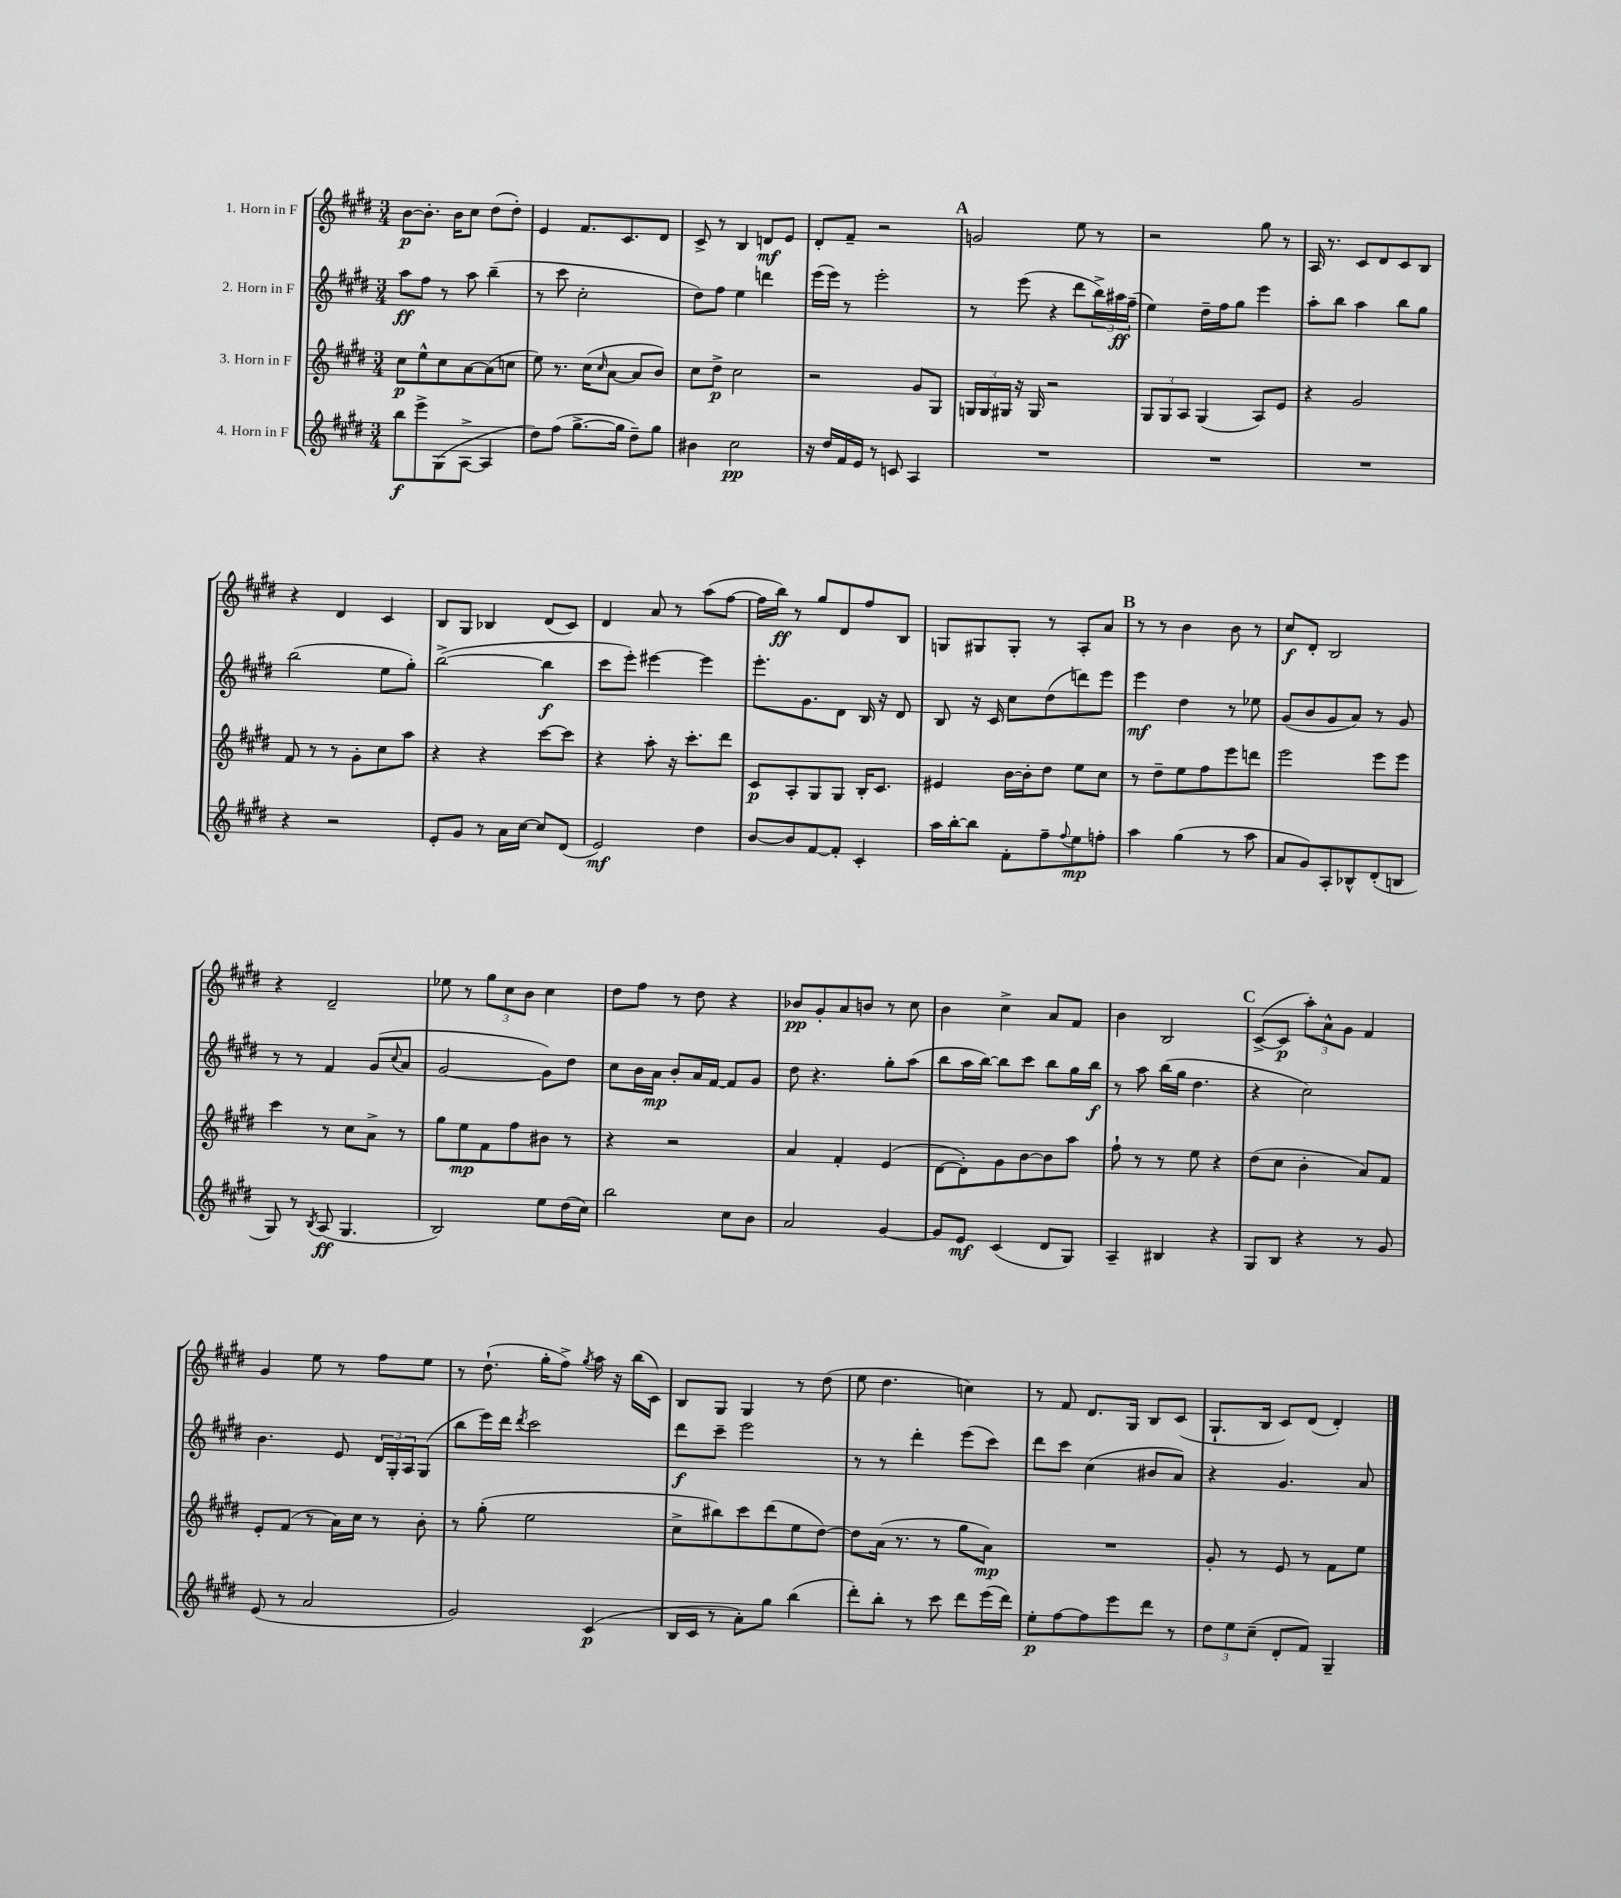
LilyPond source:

<<
\new StaffGroup <<
\new Staff = "s0" \with { instrumentName = "1. Horn in F" } {
    \clef treble \key e \major \numericTimeSignature \time 3/4
    b'8~\p b'8.-. b'16 cis''8 dis''8( dis''8-.) |
    e'4 fis'8. cis'8. dis'8 |
    cis'8-> r8 b4 d'8\mf e'8 |
    dis'8-. fis'8-- r2 |
    \mark \markup { \bold "A" } g'2 e''8 r8 |
    r2 gis''8 r8 |
    a16 r8. cis'8 dis'8 cis'8 b8 |
    r4 dis'4 cis'4 |
    b8 gis8 bes4 dis'8( cis'8) |
    dis'4 a'8 r8 a''8( fis''8~ |
    fis''16 b''16\ff) r8 gis''8 dis'8 fis''8 b8 |
    g8 gis8 gis8-. r8 a8-. a'8 |
    \mark \markup { \bold "B" } r8 r8 b'4 b'8 r8 |
    cis''8\f dis'8-. b2 |
    r4 dis'2-- |
    ees''8 r8 \tuplet 3/2 { gis''8 cis''8 b'8 } cis''4 |
    dis''8 fis''8 r8 dis''8 r4 |
    bes'8\pp gis'8-. a'8 b'8 r8 cis''8 |
    b'4 cis''4-> a'8 fis'8 |
    b'4 b2 |
    \mark \markup { \bold "C" } cis'8~->( cis'8\p \tuplet 3/2 { a''8-.) a'8-^ gis'8 } fis'4 |
    gis'4 e''8 r8 fis''8 e''8 |
    r8 dis''8.-!( gis''16-. fis''8->) \acciaccatura { gis''8 } a''16 r16 b''16( cis'16) |
    b8 gis8 gis4 r8 dis''8( |
    e''8 dis''4. c''4) |
    r8 fis'8 dis'8. gis16 b8 cis'8( |
    gis8.-! b16 cis'8) dis'8( dis'4-.) \bar "|." |
}
\new Staff = "s1" \with { instrumentName = "2. Horn in F" } {
    \clef treble \key e \major \numericTimeSignature \time 3/4
    a''8\ff fis''8 r8 a''8 b''4--( |
    r8 cis'''8 cis''2-. |
    dis''8) fis''8 e''4 d'''4 |
    e'''16( e'''16) r8 e'''2-. |
    \mark \markup { \bold "A" } r8 e'''8( r4 dis'''8 \tuplet 3/2 { b''16->) ais''16\ff fis''16--( } |
    e''4) dis''16-- fis''16 gis''8 e'''4 |
    a''8-. b''8 a''4 b''8 gis''8 |
    b''2( e''8 gis''8-.) |
    b''2~->( b''4\f |
    cis'''8 e'''8-.) eis'''4~ eis'''4 |
    e'''8.-. gis'8. dis'8 b16 r16 dis'8 |
    b8 r16 cis'16 cis''8 dis''8( d'''8) e'''8 |
    \mark \markup { \bold "B" } e'''4\mf dis''4 r8 ees''8 |
    gis'8( b'8 gis'8 a'8) r8 gis'8 |
    r8 r8 fis'4 gis'8( \appoggiatura { cis''8 } a'8 |
    gis'2~ gis'8) dis''8 |
    cis''8 b'16 a'16\mp b'8-. a'16 fis'16~ fis'8 gis'8 |
    dis''8 r4. gis''8-. a''8( |
    b''8 a''16 b''16~) b''8 cis'''8 b''8 gis''16 b''16\f |
    r8 a''8 b''16( gis''16 dis''4. |
    \mark \markup { \bold "C" } r4 cis''2) |
    b'4. e'8 \tuplet 3/2 { dis'16 gis16-. a16 } gis8( |
    b''8 e'''16) dis'''16 \acciaccatura { dis'''8 } cis'''2 |
    dis'''8\f cis'''8-- e'''2 |
    r8 r8 dis'''4-. e'''8( cis'''8) |
    dis'''8 cis'''8 cis''4( bis'8 a'8) |
    r4 gis'4. a'8 \bar "|." |
}
\new Staff = "s2" \with { instrumentName = "3. Horn in F" } {
    \clef treble \key e \major \numericTimeSignature \time 3/4
    cis''8\p e''8-^ cis''8 a'8~ a'8( c''8 |
    e''8) r8. cis''16( \grace { cis''16 } a'8~ a'8 b'8) |
    cis''8 dis''8->\p cis''2 |
    r2 gis'8 gis8 |
    \mark \markup { \bold "A" } \tuplet 3/2 { g16 g16 gis16 } r16 gis16 r2 |
    \tuplet 3/2 { gis8 gis8 a8 } gis4( a8) e'8 |
    r4 gis'2 |
    fis'8 r8 r8 gis'8-. cis''8 a''8 |
    r4 r4 cis'''8~ cis'''8 |
    r4 a''8-. r16 cis'''8.-. dis'''8 |
    cis'8\p a8-. gis8 gis8 b16-. cis'8. |
    eis'4 b'16~ b'16-. dis''8 e''8 cis''8 |
    \mark \markup { \bold "B" } r8 dis''8-- e''8 fis''8 e'''8 d'''8 |
    e'''2 e'''8 e'''8 |
    cis'''4 r8 cis''8 a'8-> r8 |
    gis''8 e''8\mp fis'8 fis''8 bis'8 r8 |
    r4 r2 |
    a'4 fis'4-. e'4( |
    dis'8~ dis'8-.) gis'8 b'8~ b'8 a''8 |
    fis''8-! r8 r8 e''8 r4 |
    \mark \markup { \bold "C" } dis''8( cis''8 b'4-. a'8) fis'8 |
    e'8-. fis'8( r8 a'16) cis''16 r8 b'8-. |
    r8 gis''8-.( e''2 |
    cis''8-> bis''8) cis'''8 dis'''8( e''8 dis''8~) |
    dis''8 a'16( r8. r8 gis''8 a'8\mp) |
    R2. |
    gis'8-. r8 e'8 r8 fis'8 e''8 \bar "|." |
}
\new Staff = "s3" \with { instrumentName = "4. Horn in F" } {
    \clef treble \key e \major \numericTimeSignature \time 3/4
    b''8\f e'''8-> gis8( a8~-> a4 |
    dis''8) fis''8( gis''8.~-> gis''16 dis''8--) gis''8 |
    bis'4 cis''2\pp |
    r16 dis''16 fis'16 e'16 r8 c'8 a4 |
    \mark \markup { \bold "A" } R2. |
    R2. |
    R2. |
    r4 r2 |
    e'8-. gis'8 r8 a'16 cis''16~ cis''8 dis'8( |
    e'2\mf) dis''4 |
    b'8~ b'8 fis'8~ fis'8-. cis'4-. |
    a''16 b''16~-. b''8 fis'8-. fis''8-- \appoggiatura { fis''8 } e''8\mp f''8-. |
    \mark \markup { \bold "B" } a''4 gis''4( r8 a''8 |
    a'8 gis'8) a8-. bes8-^ dis'8-.( b8 |
    gis8) r8 \acciaccatura { b8 } a8\ff( gis4. |
    b2) e''8 dis''16( cis''16) |
    b''2 cis''8 b'8 |
    a'2 gis'4~ |
    gis'8 e'8\mf cis'4( dis'8 gis8) |
    a4-- bis4 r4 |
    \mark \markup { \bold "C" } gis8 b8 r4 r8 gis'8 |
    e'8( r8 a'2 |
    gis'2) cis'4\p( |
    b16 cis'16 r8 a'8-.) gis''8 b''4( |
    dis'''8-.) b''8-. r8 cis'''8 dis'''8 e'''16( dis'''16) |
    e''8-.\p fis''8~ fis''8 e'''8 dis'''8 r8 |
    \tuplet 3/2 { dis''8 e''8 cis''8--( } dis'8-. fis'8) gis4-- \bar "|." |
}
>>
>>
\layout { \context { \Score \remove "Bar_number_engraver" } }
